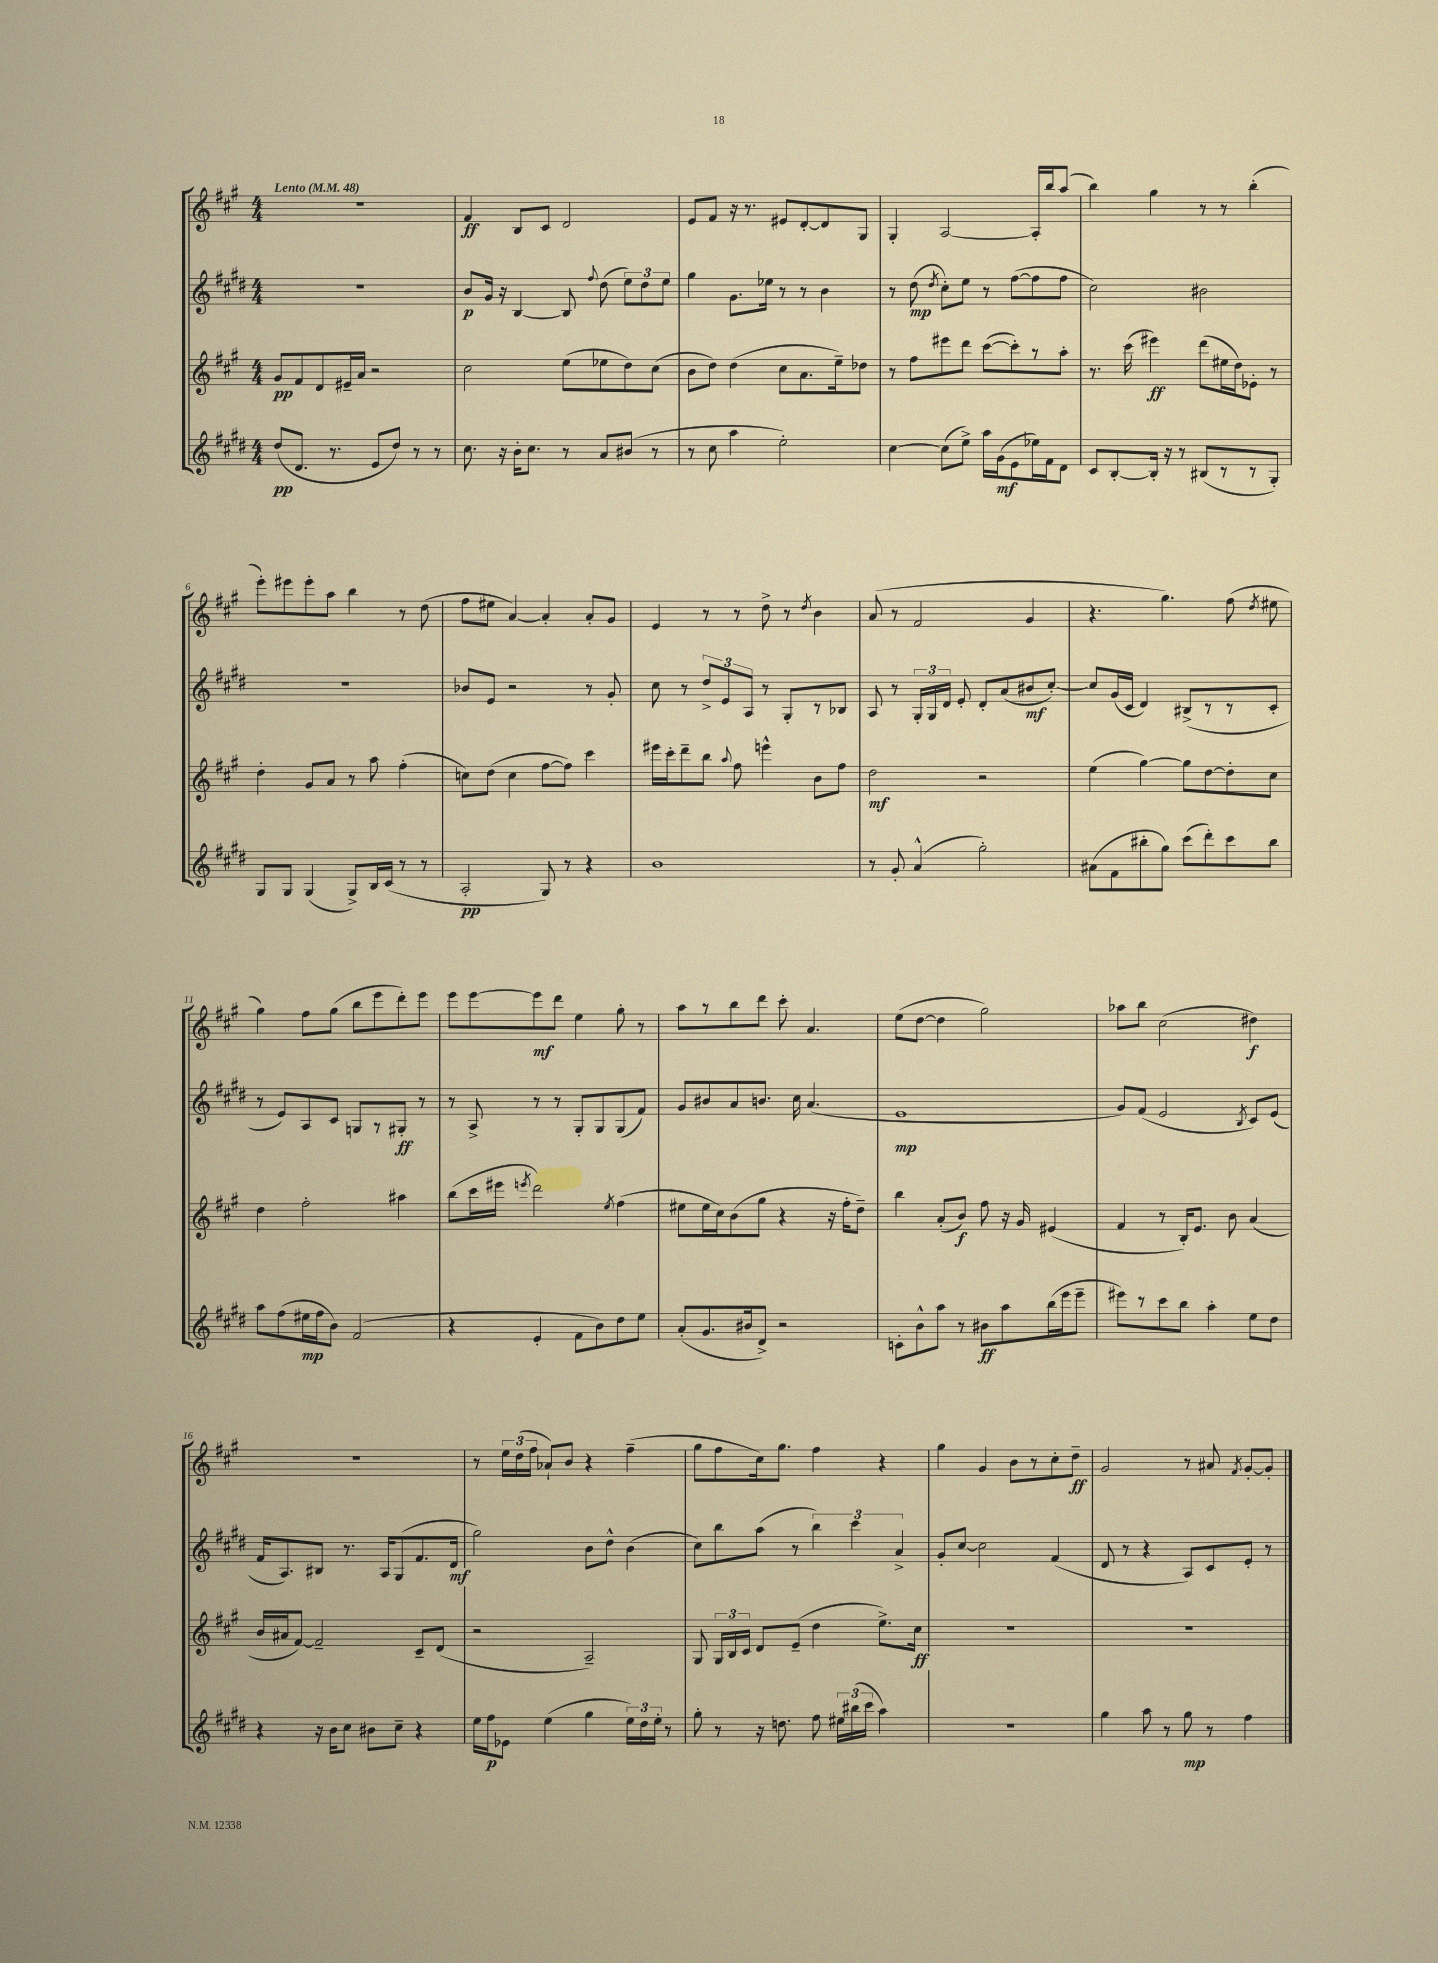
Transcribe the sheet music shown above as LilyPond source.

<<
\new StaffGroup <<
\new Staff = "s0" {
    \clef treble \key a \major \numericTimeSignature \time 4/4 \tempo "Lento" 4 = 48
    \autoBeamOff R1 |
    fis'4\ff b8[ cis'8] d'2 |
    e'8[ fis'8] r16 r8. eis'8[ d'8~-. d'8 gis8] |
    gis4-. a2~ a16[-. b''16 a''8]( |
    b''4) gis''4 r8 r8 b''4-.( |
    e'''8[-.) eis'''8 eis'''8-. a''8] b''4 r8 d''8( |
    fis''8[ eis''8] a'4~) a'4-. a'8[-. gis'8] |
    e'4 r8 r8 d''8-> r8 \acciaccatura { d''8 } b'4 |
    a'8( r8 fis'2 gis'4 |
    r4. gis''4.) fis''8( \acciaccatura { d''8 } eis''8 |
    gis''4) fis''8[ gis''8]( b''8[ e'''8 d'''8-.) e'''8] |
    e'''8[ e'''8~ e'''8\mf d'''8] e''4 gis''8-. r8 |
    a''8[ r8 b''8 d'''8] cis'''8-. a'4. |
    e''8[( d''8]~ d''4 gis''2) |
    aes''8[ b''8] cis''2( dis''4\f) |
    R1 |
    r8 \tuplet 3/2 { e''16[ d''16( fis''16] } aes'8[-!) b'8] r4 fis''4--( |
    gis''8[ fis''8 cis''16) gis''8.] fis''4 r4 |
    gis''4 gis'4 b'8[ r8 cis''8-. d''8]--\ff |
    gis'2 r8 ais'8 \acciaccatura { fis'8 } gis'8[~-. gis'8]-. \bar "|." |
}
\new Staff = "s1" {
    \clef treble \key e \major \numericTimeSignature \time 4/4
    \autoBeamOff R1 |
    b'8[\p gis'16] r16 b4~ b8 \appoggiatura { fis''8 } dis''8( \tuplet 3/2 { e''8[) dis''8 e''8] } |
    gis''4 gis'8.[ ees''16] r8 r8 b'4 |
    r8 dis''8\mp( \acciaccatura { dis''8 } cis''8[-.) e''8] r8 fis''8[~( fis''8 fis''8] |
    cis''2) bis'2 |
    R1 |
    bes'8[ e'8] r2 r8 gis'8-. |
    cis''8 r8 \tuplet 3/2 { dis''8[-> e'8 a8] } r8 gis8[-. r8 bes8] |
    a8 r8 \tuplet 3/2 { gis16[-. gis16 dis'16] } e'8-. dis'8[-. a'8( bis'8\mf cis''8]~-.) |
    cis''8[ gis'16( cis'16] dis'4) bis8[->( r8 r8 cis'8]-. |
    r8 e'8[) a8 cis'8] g8[ r8 gis8]-.\ff r8 |
    r8 a8-> r8 r8 gis8[-. gis8 gis8( fis'8]) |
    gis'8[ bis'8 a'8 b'8.] cis''16 a'4.( |
    e'1\mp |
    gis'8[) fis'8]( e'2 \acciaccatura { b8 } cis'8[) e'8]( |
    fis'16[ a8.) bis8] r8. a16[ gis8( fis'8. dis'16]\mf |
    gis''2) b'8[ dis''8]-^ b'4( |
    cis''8[) b''8 a''8]( r8 \tuplet 3/2 { b''4) cis'''4 a'4-> } |
    gis'8[-. cis''8]~ cis''2 fis'4( |
    dis'8 r8 r4 a8[) cis'8 e'8]-. r8 \bar "|." |
}
\new Staff = "s2" {
    \clef treble \key a \major \numericTimeSignature \time 4/4
    \autoBeamOff gis'8[\pp fis'8 d'8 eis'16-- a'16] r2 |
    cis''2 e''8[( ees''8 d''8) cis''8]( |
    b'8[ d''8]) d''4( cis''8[ a'8. e''16--) des''8] |
    r8 fis''8[ eis'''8 d'''8] cis'''8[~( cis'''8-.) r8 a''8]-. |
    r8. cis'''16( eis'''4\ff) d'''8[( eis''16 d''16) ees'8]-. r8 |
    d''4-. gis'8[ a'8] r8 a''8 fis''4-.( |
    c''8[) d''8]( c''4 fis''8[~ fis''8]) cis'''4 |
    eis'''16[ cis'''16-. d'''8-- b''8] \appoggiatura { a''8 } fis''8 e'''4-^ b'8[ fis''8] |
    d''2\mf r2 |
    e''4( gis''4~) gis''8[ d''8~ d''8-. cis''8] |
    d''4 fis''2-. ais''4 |
    b''8[( cis'''16 eis'''16] \acciaccatura { e'''8 } d'''2) \acciaccatura { e''8 } fis''4( |
    eis''8[ eis''16 cis''16) b'8( gis''8] r4 r16 fis''16[-. d''8]--) |
    b''4 a'8[-.( b'8]\f) fis''8 r16 gis'16 eis'4( |
    fis'4 r8 b16[-.) e'8.] b'8 a'4( |
    b'16[ ais'16 fis'8]~) fis'2-- cis'8[-- d'8]( |
    r2 a2--) |
    gis8 \tuplet 3/2 { gis16[ b16 cis'16] } d'8[ e'8]--( d''4 e''8.[->) cis''16]\ff |
    R1 |
    R1 \bar "|." |
}
\new Staff = "s3" {
    \clef treble \key e \major \numericTimeSignature \time 4/4
    \autoBeamOff dis''8[\pp( dis'8.] r8. e'8[ dis''8]) r8 r8 |
    cis''8. r16 b'16[-. cis''8.] r8 a'8[ bis'8]( r8 |
    r8 cis''8 a''4 e''2-.) |
    cis''4~ cis''8[( e''8]->) a''16[ gis'16\mf( e'8 ees''16) fis'16 dis'8] |
    cis'8[ b8~-. b16]-. r16 r8 bis8[( r8 r8 gis8]-.) |
    gis8[ gis8] gis4( gis8[->) b16 cis'16]( r8 r8 |
    a2-.\pp gis8) r8 r4 |
    b'1 |
    r8 gis'8-. a'4-^( gis''2-.) |
    ais'8[( fis'8 bis''8-. gis''8]) cis'''8[( dis'''8-.) cis'''8 bis''8] |
    a''8[ fis''8( eis''16\mp fis''16 b'8]) fis'2( |
    r4 e'4-. fis'8[ b'8) dis''8 e''8] |
    a'8[-.( gis'8. bis'16 dis'8]->) r2 |
    c'8[-. b'8-^ a''8] r8 bis'8[\ff a''8 b''16( e'''16 e'''8]-- |
    eis'''8[) r8 cis'''8 b''8] a''4-. e''8[ dis''8] |
    r4 r16 b'16[ cis''8] bis'8[ cis''8]-- r4 |
    e''16[ fis''16\p ees'8] e''4( gis''4 \tuplet 3/2 { e''16[) dis''16 e''16]-. } r8 |
    gis''8-. r8 r16 d''8. fis''8 \tuplet 3/2 { eis''16[ bis''16( cis'''16] } a''4) |
    R1 |
    gis''4 a''8 r8 gis''8\mp r8 fis''4 \bar "|." |
}
>>
>>
